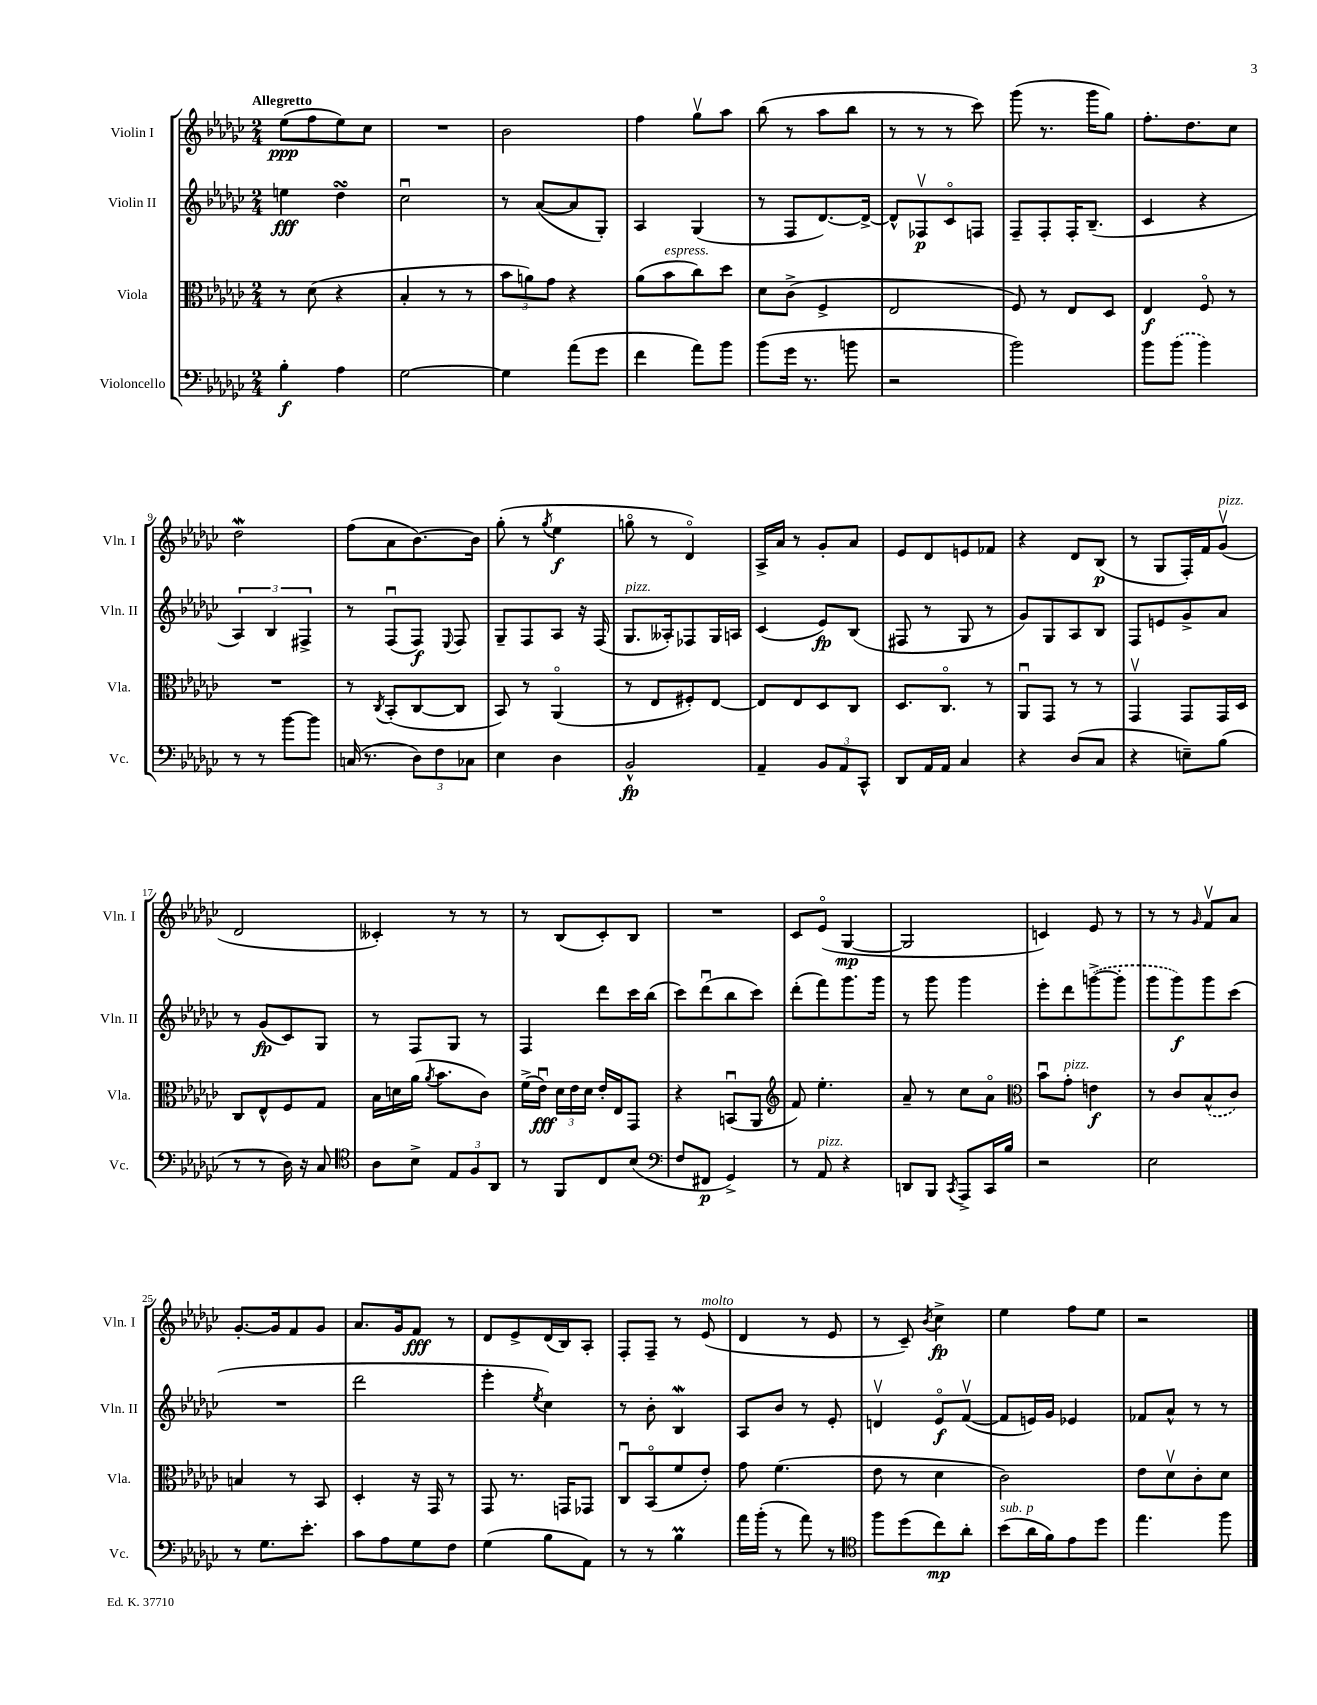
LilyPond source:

<<
\new StaffGroup <<
\new Staff = "s0" \with { instrumentName = "Violin I" shortInstrumentName = "Vln. I" } {
    \clef treble \key ges \major \numericTimeSignature \time 2/4 \tempo "Allegretto"
    \autoBeamOff ees''8[\ppp( f''8 ees''8) ces''8] |
    R2 |
    bes'2 |
    f''4 ges''8[\upbow aes''8] |
    bes''8( r8 aes''8[ bes''8] |
    r8 r8 r8 ces'''8) |
    ges'''8( r8. ges'''16[ ges''8]) |
    f''8.[-. des''8. ces''8] |
    des''2\mordent |
    f''8[( aes'8 bes'8.~) bes'16] |
    ges''8-.( r8 \acciaccatura { ges''8 } ees''4\f |
    g''8\flageolet r8 des'4\flageolet) |
    aes16[-> aes'16] r8 ges'8[-. aes'8] |
    ees'8[ des'8 e'8 fes'8] |
    r4 des'8[ bes8]\p( |
    r8 ges8[ f16-.) f'16 ges'8]\upbow^\markup { \italic "pizz." }( |
    des'2 |
    ceses'4-.) r8 r8 |
    r8 bes8[( ces'8-.) bes8] |
    R2 |
    ces'8[ ees'8]\flageolet( ges4~\mp |
    ges2 |
    c'4) ees'8 r8 |
    r8 r8 \grace { ges'16 } f'8[\upbow aes'8] |
    ges'8.[~-. ges'16 f'8 ges'8] |
    aes'8.[ ges'16 f'8]\fff r8 |
    des'8[ ees'8-> des'16( bes16) aes8]-. |
    f8[-. f8]-- r8 ees'8^\markup { \italic "molto" }( |
    des'4 r8 ees'8 |
    r8 ces'8--) \acciaccatura { bes'8 } ces''4->\fp |
    ees''4 f''8[ ees''8] |
    r2 \bar "|." |
}
\new Staff = "s1" \with { instrumentName = "Violin II" shortInstrumentName = "Vln. II" } {
    \clef treble \key ges \major \numericTimeSignature \time 2/4
    \autoBeamOff e''4\fff des''4\turn |
    ces''2\downbow |
    r8 aes'8[~( aes'8 ges8]-.) |
    aes4 ges4( |
    r8 f8[ des'8.~) des'16]~-> |
    des'8[-^ fes8\upbow\p ces'8\flageolet f8] |
    f8[-- f8-. f16-. bes8.]--( |
    ces'4 r4 |
    \tuplet 3/2 { aes4) bes4 fis4-> } |
    r8 f8[\downbow( f8]\f) \appoggiatura { ees8 } f8 |
    ges8[-- f8 aes8] r16 f16( |
    ges8.[^\markup { \italic "pizz." } aeses16-.) fes8 ges16 a16] |
    ces'4( ees'8[\fp) bes8]( |
    fis8 r8 ges8 r8 |
    ges'8[) ges8 aes8 bes8] |
    f8[ e'8 ges'8-> aes'8] |
    r8 ges'8[\fp( ces'8) ges8] |
    r8 f8[ ges8] r8 |
    f4 des'''8[ ces'''16 bes''16]( |
    ces'''8[) des'''8\downbow( bes''8 ces'''8]) |
    des'''8[-.( f'''8) ges'''8. ges'''16] |
    r8 ges'''8 ges'''4 |
    ees'''8[-. des'''8 \once \slurDashed g'''8~->( g'''8]-. |
    ges'''8[ ges'''8\f) ges'''8 ces'''8]( |
    R2 |
    des'''2 |
    ees'''4-. \acciaccatura { ees''8 } ces''4) |
    r8 bes'8-. bes4\mordent |
    aes8[ bes'8] r8 ees'8-. |
    d'4\upbow ees'8[\flageolet\f f'8]~\upbow( |
    f'8[ e'16) ges'16] ees'4 |
    fes'8[ aes'8]-^ r8 r8 \bar "|." |
}
\new Staff = "s2" \with { instrumentName = "Viola" shortInstrumentName = "Vla." } {
    \clef alto \key ges \major \numericTimeSignature \time 2/4
    \autoBeamOff r8 des'8( r4 |
    bes4-. r8 r8 |
    \tuplet 3/2 { bes'8[ a'8) ges'8] } r4 |
    aes'8[( bes'8^\markup { \italic "espress." } ces''8) des''8] |
    des'8[ ces'8]->( f4-> |
    ees2 |
    f8) r8 ees8[ des8] |
    ees4\f f8\flageolet r8 |
    R2 |
    r8 \acciaccatura { ces8 } bes,8[-.( ces8~ ces8] |
    bes,8) r8 aes,4\flageolet( |
    r8 ees8[ fis8-.) ees8]~ |
    ees8[ ees8 des8 ces8] |
    des8.[ ces8.]\flageolet r8 |
    aes,8[\downbow ges,8] r8 r8 |
    ges,4\upbow ges,8[ ges,16 des16] |
    ces8[ ees8-^ f8 ges8] |
    bes16[ d'16 aes'16]( \acciaccatura { aes'8 } bes'8.[ ces'8]) |
    f'16[->( ees'16]\downbow\fff) \tuplet 3/2 { des'16[ ees'16 des'16] } ees'16[-. ees16 ges,8] |
    r4 b,8[\downbow( aes,8] |
    \clef treble f'8) ees''4.-. |
    aes'8-- r8 ces''8[ aes'8]\flageolet |
    \clef alto bes'8[\downbow ges'8]-.^\markup { \italic "pizz." } e'4\f |
    r8 ces'8[ \once \slurDashed bes8-^( ces'8]) |
    b4 r8 bes,8 |
    des4-. r16 ges,16 r8 |
    ges,8 r8. g,16[ ges,8] |
    ces8[\downbow bes,8\flageolet( f'8 ees'8]-.) |
    ges'8 f'4.( |
    ees'8 r8 des'4 |
    ces'2) |
    ees'8[ des'8\upbow ces'8-. des'8] \bar "|." |
}
\new Staff = "s3" \with { instrumentName = "Violoncello" shortInstrumentName = "Vc." } {
    \clef bass \key ges \major \numericTimeSignature \time 2/4
    \autoBeamOff bes4-.\f aes4 |
    ges2~ |
    ges4 aes'8[( ges'8] |
    f'4 aes'8[) bes'8] |
    bes'8[( ges'16] r8. b'8 |
    r2 |
    bes'2) |
    bes'8[ \once \slurDashed bes'8]( bes'4) |
    r8 r8 bes'8[~ bes'8] |
    c16( r8. \tuplet 3/2 { des8[) f8 ces8] } |
    ees4 des4 |
    bes,2-^\fp |
    aes,4-- \tuplet 3/2 { bes,8[ aes,8 ces,8]-^ } |
    des,8[ aes,16 aes,16] ces4 |
    r4 des8[( ces8] |
    r4 e8[--) bes8]( |
    r8 r8 des16) r16 ces8 |
    \clef tenor aes8[ bes8]-> \tuplet 3/2 { ees8[ f8 aes,8] } |
    r8 f,8[ ces8 bes8]( |
    \clef bass f8[ fis,8]\p ges,4->) |
    r8 aes,8^\markup { \italic "pizz." } r4 |
    d,8[ bes,,8] \acciaccatura { ces,8 } aes,,8[-> ces,16 bes16] |
    r2 |
    ees2 |
    r8 ges8.[ ees'8.]-. |
    ces'8[ aes8 ges8 f8] |
    ges4( bes8[ aes,8]) |
    r8 r8 bes4\prall |
    aes'16[ bes'16]-.( r8 aes'8) r8 |
    \clef tenor f''8[ des''8( ces''8\mp) aes'8]-. |
    bes'8[^\markup { \italic "sub. p" }( aes'16 f'16) ees'8 des''8] |
    ees''4. f''8 \bar "|." |
}
>>
>>
